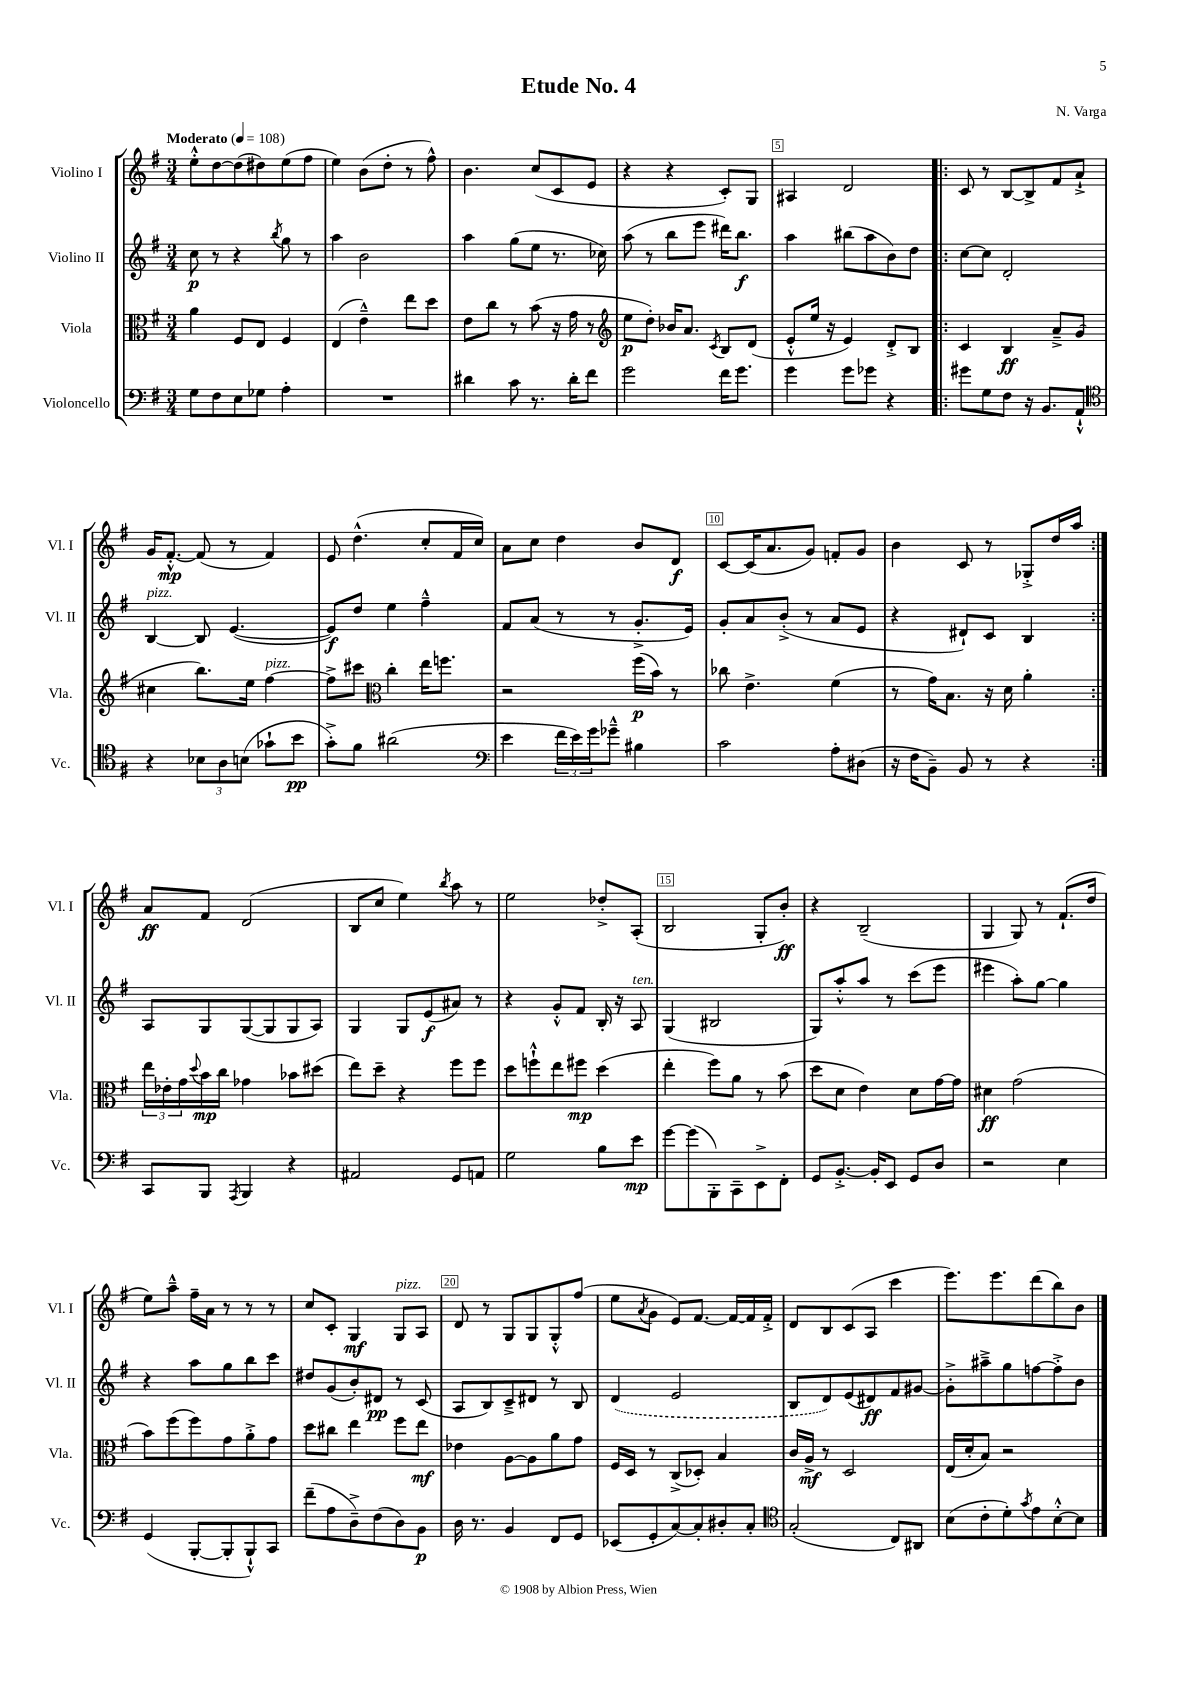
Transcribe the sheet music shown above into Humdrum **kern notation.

**kern	**kern	**kern	**kern
*staff4	*staff3	*staff2	*staff1
*clefF4	*clefC3	*clefG2	*clefG2
*k[f#]	*k[f#]	*k[f#]	*k[f#]
*M3/4	*M3/4	*M3/4	*M3/4
*MM108	*MM108	*MM108	*MM108
8G	4a	8cc	8ee'^^
8F#	.	8r	[8dd
8E	8F#	4r	(8dd]
8G-	8E	.	8dd#)
.	.	8qbb	.
4A'	4F#	8gg	(8ee
.	.	8r	8ff#
=	=	=	=
2.r	(4E	4aa	4ee)
.	4e~^^)	2b	(8b
.	.	.	8dd'
.	8ee	.	8r
.	8dd	.	8ff#^^)
=	=	=	=
4d#	8e	4aa	4.b
.	8cc	.	.
8c	8r	(8gg	.
8.r	(8b	8ee	(8cc
.	16r	8.r	8c
16d#'	16g	.	.
8f#	8r	.	8e
.	.	16cc-)	.
=	=	=	=
*	*clefG2	*	*
2g	8ee	(8aa	4r
.	8dd')	8r	.
.	16b-	8bb	4r
.	8.a	.	.
.	.	8eee	.
.	8qc	.	.
16f#	8B	16ddd#)	8c')
8.g	.	8.bb	.
.	(8d	.	8G
=	=	=	=
4g	8e'^^	4aa	4A#
.	16ee	.	.
.	16r	.	.
8g	4e)	(8bb#	2d
8g-	.	8aa	.
4r	8d'^	8b)	.
.	8B	8dd	.
=!|:	=!|:	=!|:	=!|:
8g#	4c	[8cc	8c
8G	.	8cc]	8r
8F#	4B	2d'	[8B
16r	.	.	8B^]
8.BB	.	.	.
.	8a~^	.	8f#
8AA`^^	(8g	.	8a`^
=	=	=	=
*clefC4	*	*	*
4r	4cc#	[4B	16g
.	.	.	[8.f#'^^
12B-	8.bb)	8B]	(8f#]
12A	.	.	.
.	.	([4.e	8r
(12B	.	.	.
.	16ee	.	.
8g-`	[4ff#	.	4f#)
8b	.	.	.
=	=	=	=
8g'^)	8ff#^]	8e])	8e
8f#	8ccc#	8dd	(4.dd^^
*	*clefC3	*	*
(2a#	4cc'	4ee	.
.	16ee	4ff#~^^	8cc'
.	8.ff	.	.
.	.	.	16f#
.	.	.	16cc)
=	=	=	=
*clefF4	*	*	*
4e	2r	8f#	8a
.	.	(8a	8cc
24f#	.	8r	4dd
24e)	.	.	.
24g	.	.	.
8g-~^^	.	8r	.
4B#	(16ff#	8.g'^	8b
.	16b)	.	.
.	8r	.	8d
.	.	16e)	.
=	=	=	=
2c	8cc-	8g'	[8c
.	4.e^	8a	(16c]
.	.	.	8.a
.	.	(8b'^	.
.	.	8r	8g)
8A'	(4f#	8a	8f'
(8D#	.	8e	8g
=	=	=	=
16r	8r	4r	4b
16F#	.	.	.
8BB~)	16g)	.	.
.	8.B	.	.
8BB	.	8d#`)	8c
8r	16r	8c	8r
.	16d	.	.
4r	4a'	4B	8G-'^
.	.	.	16dd
.	.	.	16aa
=:|!	=:|!	=:|!	=:|!
8CC	24ee	8A	8a
.	24e-'	.	.
.	24g	.	.
.	8qqdd	.	.
8BBB	16b	8G	8f#
.	16cc	.	.
8qAAA	.	.	.
4BBB	4g-	([8G	(2d
.	.	8G]	.
4r	8b-	8G	.
.	(8dd#	8A)	.
=	=	=	=
2AA#	8ee)	4G	8B
.	8dd~	.	8cc
.	4r	8G	4ee)
.	.	(8e	.
.	.	.	8qbb
8GG	8ff#	8a#)	8aa
8AA	8ff#	8r	8r
=	=	=	=
2G	8dd	4r	2ee
.	8ff`^^	.	.
.	8ee	8g'^^	.
.	8ff#	8f#	.
8B	(4dd	16B'	8dd-'^
.	.	16r	.
8e	.	8A	(8A'
=	=	=	=
[8g	4ee'	(4G	2B
(8g]	.	.	.
8BBB')	8ff#)	2B#	.
8CC~	8a	.	.
8EE^	8r	.	8G'
8FF#'	(8b	.	8b')
=	=	=	=
8GG	8dd	8G)	4r
[8.BB'^	8d	8aa'^^	.
.	4e)	8aa	(2B~
16BB']	.	.	.
8EE	.	8r	.
8GG	8d	(8ccc	.
8D	[16g	8eee	.
.	16g]	.	.
=	=	=	=
2r	4d#	4eee#	4G
.	(2g	8aa')	8G)
.	.	[8gg	8r
4E	.	4gg]	(8.f#`
.	.	.	16dd
=	=	=	=
(4GG	8b)	4r	8ee)
.	(8ff#	.	8aa~^^
[8BBB'	8ff#)	8aa	16ff#~
.	.	.	16a
8BBB']	8g	8gg	8r
8BBB`^^)	8a'^	8bb	8r
8CC	8g	8ccc	8r
=	=	=	=
(8f#~	8dd	8dd#	8cc
8A	8cc#	(8g	8c'
8D~^)	4ee	8b')	4G
(8F#	.	8d#	.
8D)	8ff#	8r	8G
8BB	8ee	(8c	8A
=	=	=	=
16D	4e-	8A	8d
8.r	.	.	.
.	.	8B)	8r
4BB	[8A	8c~^	8G
.	8A]	8d#	8G
8FF#	8a	8r	8G'^^
8GG	8g	8B	(8ff#
=	=	=	=
(8EE-	16F#	(4d	8ee
.	16D	.	.
.	.	.	8qa
8GG'	8r	.	8g
[8C)	(8C^	2e	8e)
8C']	8D-')	.	[8.f#
8D#'	4B	.	.
.	.	.	16f#_
8C'	.	.	16f#]
.	.	.	16f#'^
=	=	=	=
*clefC4	*	*	*
(2G'	16c	8B	8d
.	16A^	.	.
.	8r	8d)	8B
.	2D	(8e	(8c
.	.	8d#)	8A
8C)	.	8f#	4ccc
8AA#	.	[8g#	.
=	=	=	=
(8B	(16E	8g#'^]	8.eee)
.	16d'	.	.
8c'	8B)	8aa#~^	.
.	.	.	8.eee
8d')	2r	8gg	.
8qg	.	.	.
8e	.	[8ff	(8ddd
[8B'^^	.	8ff'^]	8bb)
8B]	.	8b	8b
==	==	==	==
*-	*-	*-	*-
